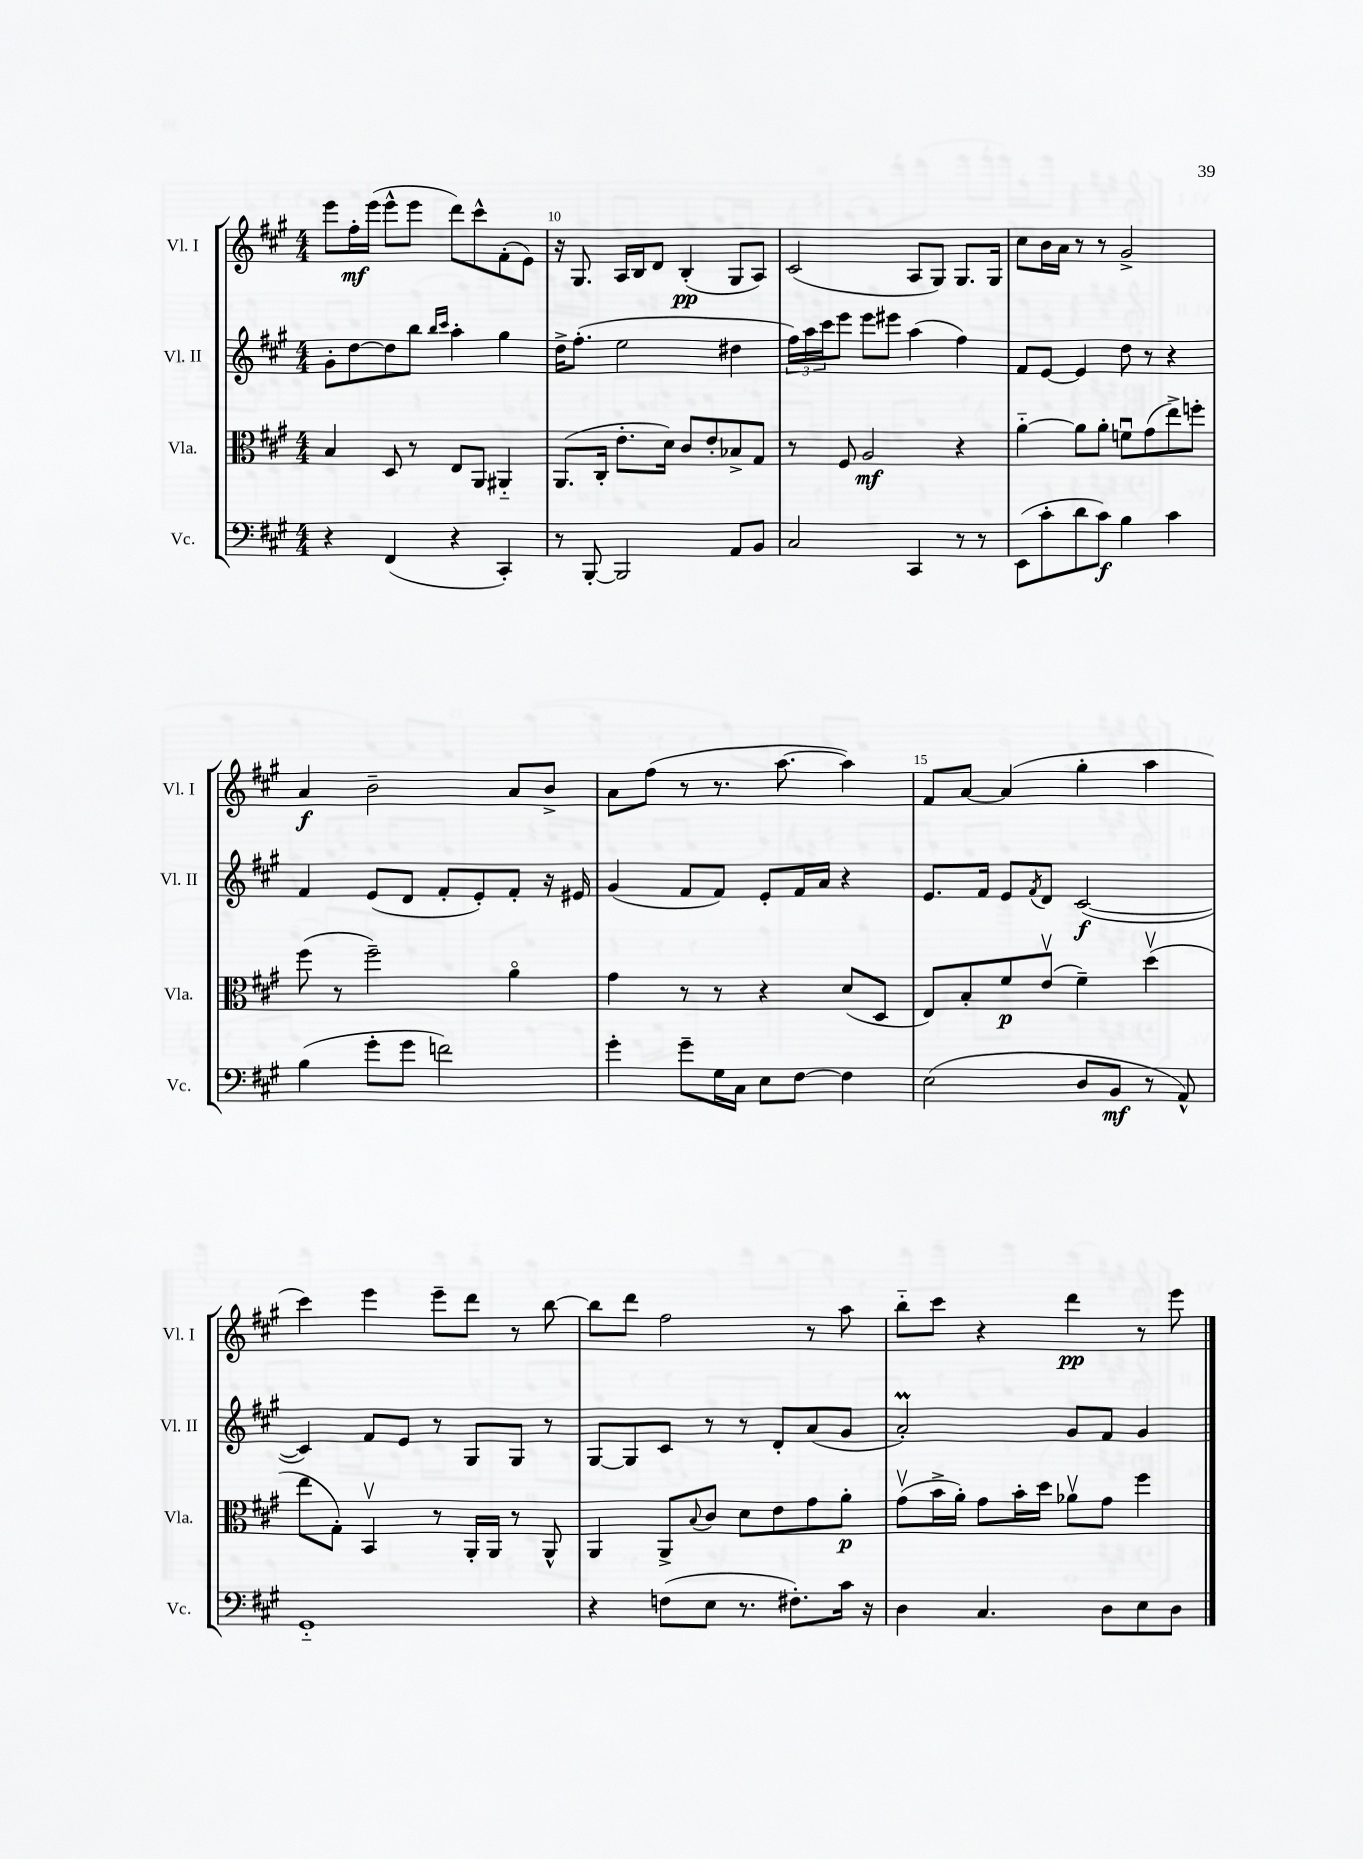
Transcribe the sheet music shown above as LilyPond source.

<<
\new StaffGroup <<
\new Staff = "s0" \with { instrumentName = "Vl. I" shortInstrumentName = "Vl. I" } {
    \clef treble \key a \major \numericTimeSignature \time 4/4
    e'''8 fis''16-.\mf e'''16( e'''8-^ e'''8 d'''8) cis'''8-^ fis'8-.( e'8) |
    r16 gis8. a16 b16 d'8 b4-.\pp( gis8 a8) |
    cis'2( a8 gis8) gis8. gis16 |
    cis''8 b'16 a'16 r8 r8 gis'2-> |
    a'4\f b'2-- a'8 b'8-> |
    a'8 fis''8( r8 r8. a''8.~ a''4) |
    fis'8 a'8~ a'4( gis''4-. a''4 |
    cis'''4) e'''4 e'''8-- d'''8 r8 b''8~ |
    b''8 d'''8 fis''2 r8 a''8 |
    b''8-_ cis'''8 r4 d'''4\pp r8 e'''8 \bar "|." |
}
\new Staff = "s1" \with { instrumentName = "Vl. II" shortInstrumentName = "Vl. II" } {
    \clef treble \key a \major \numericTimeSignature \time 4/4
    gis'8-. d''8~ d''8 b''8 \grace { b''16 cis'''16 } a''4-. gis''4 |
    d''16-> fis''8.-.( e''2 dis''4 |
    \tuplet 3/2 { fis''16) a''16 cis'''16 } e'''8 e'''8 eis'''8 a''4( fis''4) |
    fis'8 e'8~ e'4 d''8 r8 r4 |
    fis'4 e'8( d'8 fis'8-. e'8-.) fis'8-. r16 eis'16 |
    gis'4( fis'8 fis'8) e'8-. fis'16 a'16 r4 |
    e'8. fis'16 e'8 \acciaccatura { fis'8 } d'8 cis'2~\f( |
    cis'4) fis'8 e'8 r8 gis8 gis8 r8 |
    gis8~ gis8 cis'8 r8 r8 d'8-. a'8( gis'8 |
    a'2-.\prall) gis'8 fis'8 gis'4 \bar "|." |
}
\new Staff = "s2" \with { instrumentName = "Vla." shortInstrumentName = "Vla." } {
    \clef alto \key a \major \numericTimeSignature \time 4/4
    b4 d8 r8 e8 a,8 ais,4-_ |
    a,8.( cis16-. e'8.-. d'16) cis'8 e'8-. bes8-> gis8 |
    r8 fis8 a2\mf r4 |
    a'4~-_ a'8 a'8-. f'8\downbow gis'8( e''8->) f''8-. |
    fis''8( r8 fis''2--) a'4\flageolet |
    gis'4 r8 r8 r4 d'8( d8 |
    e8) b8-. fis'8\p e'8\upbow( fis'4--) d''4\upbow( |
    e''8 gis8-.) b,4\upbow r8 a,16-. a,16 r8 a,8-^ |
    a,4 a,8-> \appoggiatura { b8 } cis'8 d'8 e'8 gis'8 a'8-.\p |
    gis'8\upbow( b'16-> a'16-.) gis'8 b'16-. d''16 aes'8\upbow gis'8 fis''4 \bar "|." |
}
\new Staff = "s3" \with { instrumentName = "Vc." shortInstrumentName = "Vc." } {
    \clef bass \key a \major \numericTimeSignature \time 4/4
    r4 fis,4( r4 cis,4-.) |
    r8 b,,8~-. b,,2 a,8 b,8 |
    cis2 cis,4 r8 r8 |
    e,8( cis'8-. d'8 cis'8\f) b4 cis'4 |
    b4( gis'8-. gis'8 f'2) |
    gis'4-. gis'8-- gis16 cis16 e8 fis8~ fis4 |
    e2( d8 b,8\mf r8 a,8-^) |
    gis,1-_ |
    r4 f8( e8 r8. fis8.-.) cis'16 r16 |
    d4 cis4. d8 e8 d8 \bar "|." |
}
>>
>>
\layout { \context { \Score currentBarNumber = #9 \override BarNumber.break-visibility = ##(#f #t #t) barNumberVisibility = #(every-nth-bar-number-visible 5) } }
